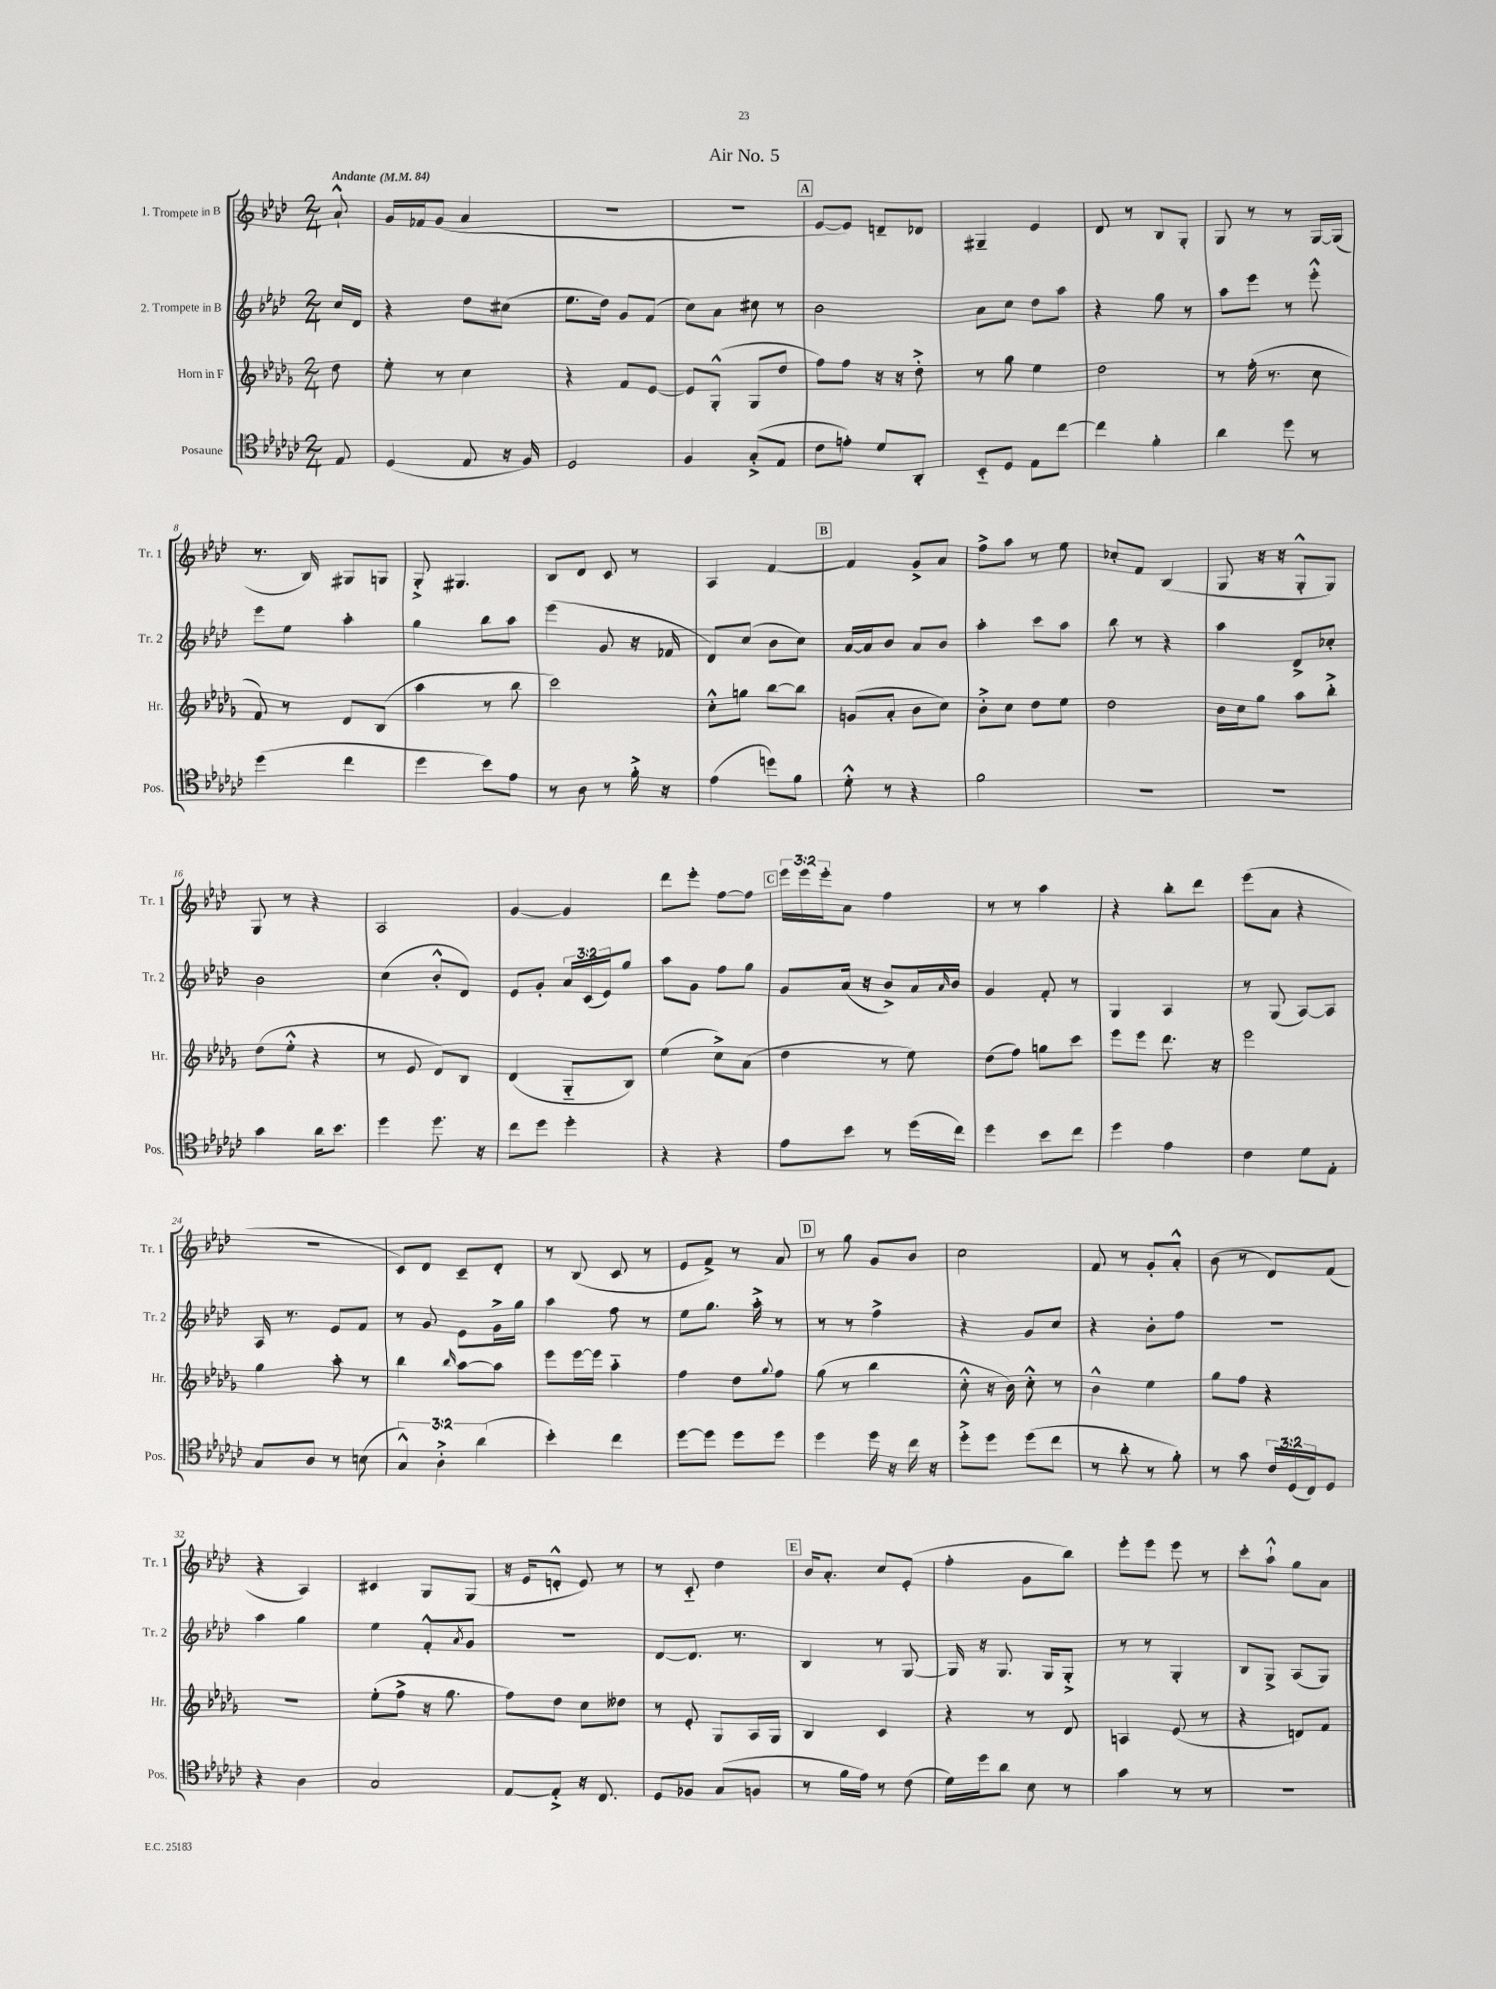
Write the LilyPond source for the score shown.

\header { title = "Air No. 5" }
<<
\new StaffGroup <<
\new Staff = "s0" \with { instrumentName = "1. Trompete in B" shortInstrumentName = "Tr. 1" } {
    \clef treble \key aes \major \numericTimeSignature \time 2/4 \override Staff.TupletNumber.text = #tuplet-number::calc-fraction-text \partial 8 \tempo "Andante" 4 = 84
    aes'8-!-^ |
    g'16 fes'16 g'8( aes'4 |
    R2 |
    r2 |
    \mark \markup { \box "A" } ees'8~ ees'8) d'8-- des'8 |
    gis4-- ees'4 |
    des'8 r8 bes8 g8-. |
    g8 r8 r8 g16~ g16( |
    r8. bes16) gis8 g8 |
    g8-.-> gis4. |
    bes8 des'8 c'8 r8 |
    aes4 f'4~ |
    \mark \markup { \box "B" } f'4 g'8-> aes'8 |
    f''8-> aes''8 r8 ees''8 |
    ces''8-. f'8 bes4( |
    g8 r16 r16 g8-.-^ g8) |
    g8 r8 r4 |
    aes2 |
    g'4~ g'4 |
    des'''8 ees'''8-. f''8~ f''8 |
    \mark \markup { \box "C" } \tuplet 3/2 { ees'''16 ees'''16 ees'''16-. } aes'8 f''4 |
    r8 r8 aes''4 |
    r4 bes''8-. des'''8 |
    ees'''8( aes'8 r4 |
    R2 |
    c'8) des'8 c'8-- des'8-. |
    r8 bes8( c'8 r8 |
    ees'8 f'8->) r8 aes'8 |
    \mark \markup { \box "D" } r8 g''8 g'8 bes'8 |
    c''2 |
    f'8 r8 g'8-. aes'8-.-^ |
    bes'8( r8 des'8) f'8( |
    r4 aes4) |
    cis'4 g8 g8( |
    r16 ees'16 d'8-.-^ ees'8) r8 |
    r8 c'8-_ des''4 |
    \mark \markup { \box "E" } bes'16 aes'8.-. c''8 ees'8-.( |
    f''4-. g'8 bes''8) |
    ees'''8-. ees'''8 ees'''8 r8 |
    c'''8-. aes''8-!-^ g''8 aes'8 \bar "|." |
}
\new Staff = "s1" \with { instrumentName = "2. Trompete in B" shortInstrumentName = "Tr. 2" } {
    \clef treble \key aes \major \numericTimeSignature \time 2/4 \override Staff.TupletNumber.text = #tuplet-number::calc-fraction-text \partial 8
    c''16 des'16 |
    r4 des''8 cis''8( |
    ees''8. des''16) g'8 f'8( |
    c''8) aes'8 cis''8 r8 |
    \mark \markup { \box "A" } bes'2 |
    aes'8 c''8 des''8 aes''8 |
    r4 g''8 r8 |
    aes''8 ees'''8 r8 ees'''8-.-^ |
    ees'''8 ees''8 aes''4-. |
    g''4 bes''8 aes''8 |
    ees'''4( g'8 r16 fes'16 |
    des'8) c''8( bes'8 c''8) |
    \mark \markup { \box "B" } aes'16~ aes'16 bes'8 aes'8 bes'8 |
    aes''4-. c'''8 aes''8 |
    bes''8 r8 r4 |
    aes''4 des'8-> ces''8-. |
    bes'2 |
    c''4( bes'8-.-^ des'8) |
    ees'8 g'8-. \tuplet 3/2 { aes'16 c'16( ees'16) } g''8 |
    aes''8 g'8 f''8 g''8 |
    \mark \markup { \box "C" } g'8 aes'16( r16 bes'8->) aes'16 \grace { aes'16 } bes'16 |
    g'4 f'8-. r8 |
    g4 aes4 |
    r8 g8( aes8~) aes8 |
    aes16 r8. ees'8 f'8 |
    r8 g'8 ees'8 g'16-> g''16 |
    aes''4 f''8 r8 |
    ees''8 g''8. aes''16-.-> r8 |
    \mark \markup { \box "D" } r8 r8 f''4-> |
    r4 g'8 c''8 |
    r4 bes'8-. f''8 |
    R2 |
    aes''4 g''4 |
    ees''4 f'8-.-^ \acciaccatura { aes'8 } g'8 |
    R2 |
    des'8~ des'8. r8. |
    \mark \markup { \box "E" } bes4 r8 g8~ |
    g16 r16 g8. g16 g8-.-> |
    r8 r8 g4-. |
    bes8 g8-> aes8( g8) \bar "|." |
}
\new Staff = "s2" \with { instrumentName = "Horn in F" shortInstrumentName = "Hr." } {
    \clef treble \key des \major \numericTimeSignature \time 2/4 \partial 8
    des''8 |
    ees''8-. r8 c''4 |
    r4 f'8 ees'8~ |
    ees'8 ges8-.-^( ges8 des''8 |
    \mark \markup { \box "A" } f''8) f''8 r16 r16 des''8-.-> |
    r8 ges''8 ees''4 |
    des''2 |
    r8 f''16-.( r8. c''8 |
    f'8) r8 des'8 bes8( |
    aes''4 r8 bes''8 |
    c'''2) |
    c''8-.-^ g''8 bes''8~ bes''8 |
    \mark \markup { \box "B" } g'8( aes'8-. bes'8 c''8) |
    bes'8-.-> c''8 des''8 ees''8 |
    des''2 |
    bes'16 c''16 ges''8 aes''8 bes''8-.-> |
    des''8( ees''8-.-^ r4 |
    r8 ees'8 des'8) bes8 |
    des'4( ges8-_ bes8) |
    ees''4( c''8->) aes'8( |
    \mark \markup { \box "C" } des''4 r8 ees''8) |
    des''8( f''8) g''8 c'''8 |
    ees'''8 ees'''8 des'''8. r16 |
    ees'''2 |
    ges''4 aes''8-. r8 |
    bes''4 \grace { bes''16 } aes''8~ aes''8 |
    ees'''8 ees'''16~ ees'''16 aes''4-_ |
    f''4 des''8 \appoggiatura { ges''8 } f''8 |
    \mark \markup { \box "D" } ges''8( r8 bes''4 |
    c''8-.-^ r16 bes'16) c''8-.-^ r8 |
    bes'4-^ ees''4 |
    ges''8 f''8 r4 |
    r2 |
    ees''8-.( f''8-> r16 ges''8. |
    f''8) des''8 c''8 deses''8 |
    r8 ees'8-. ges8 aes16 ges16 |
    \mark \markup { \box "E" } bes4 c'4 |
    r4 r8 des'8 |
    a4 ees'8( r8 |
    r4 d'8) f'8 \bar "|." |
}
\new Staff = "s3" \with { instrumentName = "Posaune" shortInstrumentName = "Pos." } {
    \clef tenor \key ges \major \numericTimeSignature \time 2/4 \override Staff.TupletNumber.text = #tuplet-number::calc-fraction-text \partial 8
    ees8 |
    des4( ees8 r16 f16) |
    des2 |
    f4 ges8-.->( ees8 |
    \mark \markup { \box "A" } ces'8 e'8-.) des'8 aes,8-. |
    bes,8-_ des8 ees8 ces''8~ |
    ces''4 f'4-. |
    aes'4 des''8 r8 |
    des''4( ces''4 |
    des''4 bes'8) ees'8 |
    r8 aes8 r8 f'16-.-> r16 |
    ees'4( d''8) f'8 |
    \mark \markup { \box "B" } des'8-.-^ r8 r4 |
    f'2 |
    R2 |
    R2 |
    ges'4 aes'16 bes'8. |
    des''4 des''8. r16 |
    ces''8 des''8 des''4-. |
    r4 r4 |
    \mark \markup { \box "C" } ees'8 bes'8 r8 des''16( ces''16) |
    des''4 bes'8 ces''8 |
    des''4 ees'4 |
    ces'4 des'8 ees8-. |
    ges8 aes8 r8 b8( |
    \tuplet 3/2 { ges4-^) aes4-.-> aes'4( } |
    bes'4-.) ces''4 |
    des''8~ des''8 des''8 des''8 |
    \mark \markup { \box "D" } des''4 des''16 r16 ces''16 r16 |
    des''8-.-> des''8 des''8( ces''8 |
    r8 aes'8-. r8 f'8-.) |
    r8 ges'8 \tuplet 3/2 { ces'16 des16( ces16) } des8 |
    r4 aes4 |
    ges2 |
    ees8~ ees8-.-> r16 ces8. |
    des8 fes8 ges8( f8 |
    \mark \markup { \box "E" } r8 f'16 ees'16) r8 ces'8( |
    des'16) des''16 aes'8 bes8 r8 |
    ges'4 r8 r8 |
    r2 \bar "|." |
}
>>
>>
